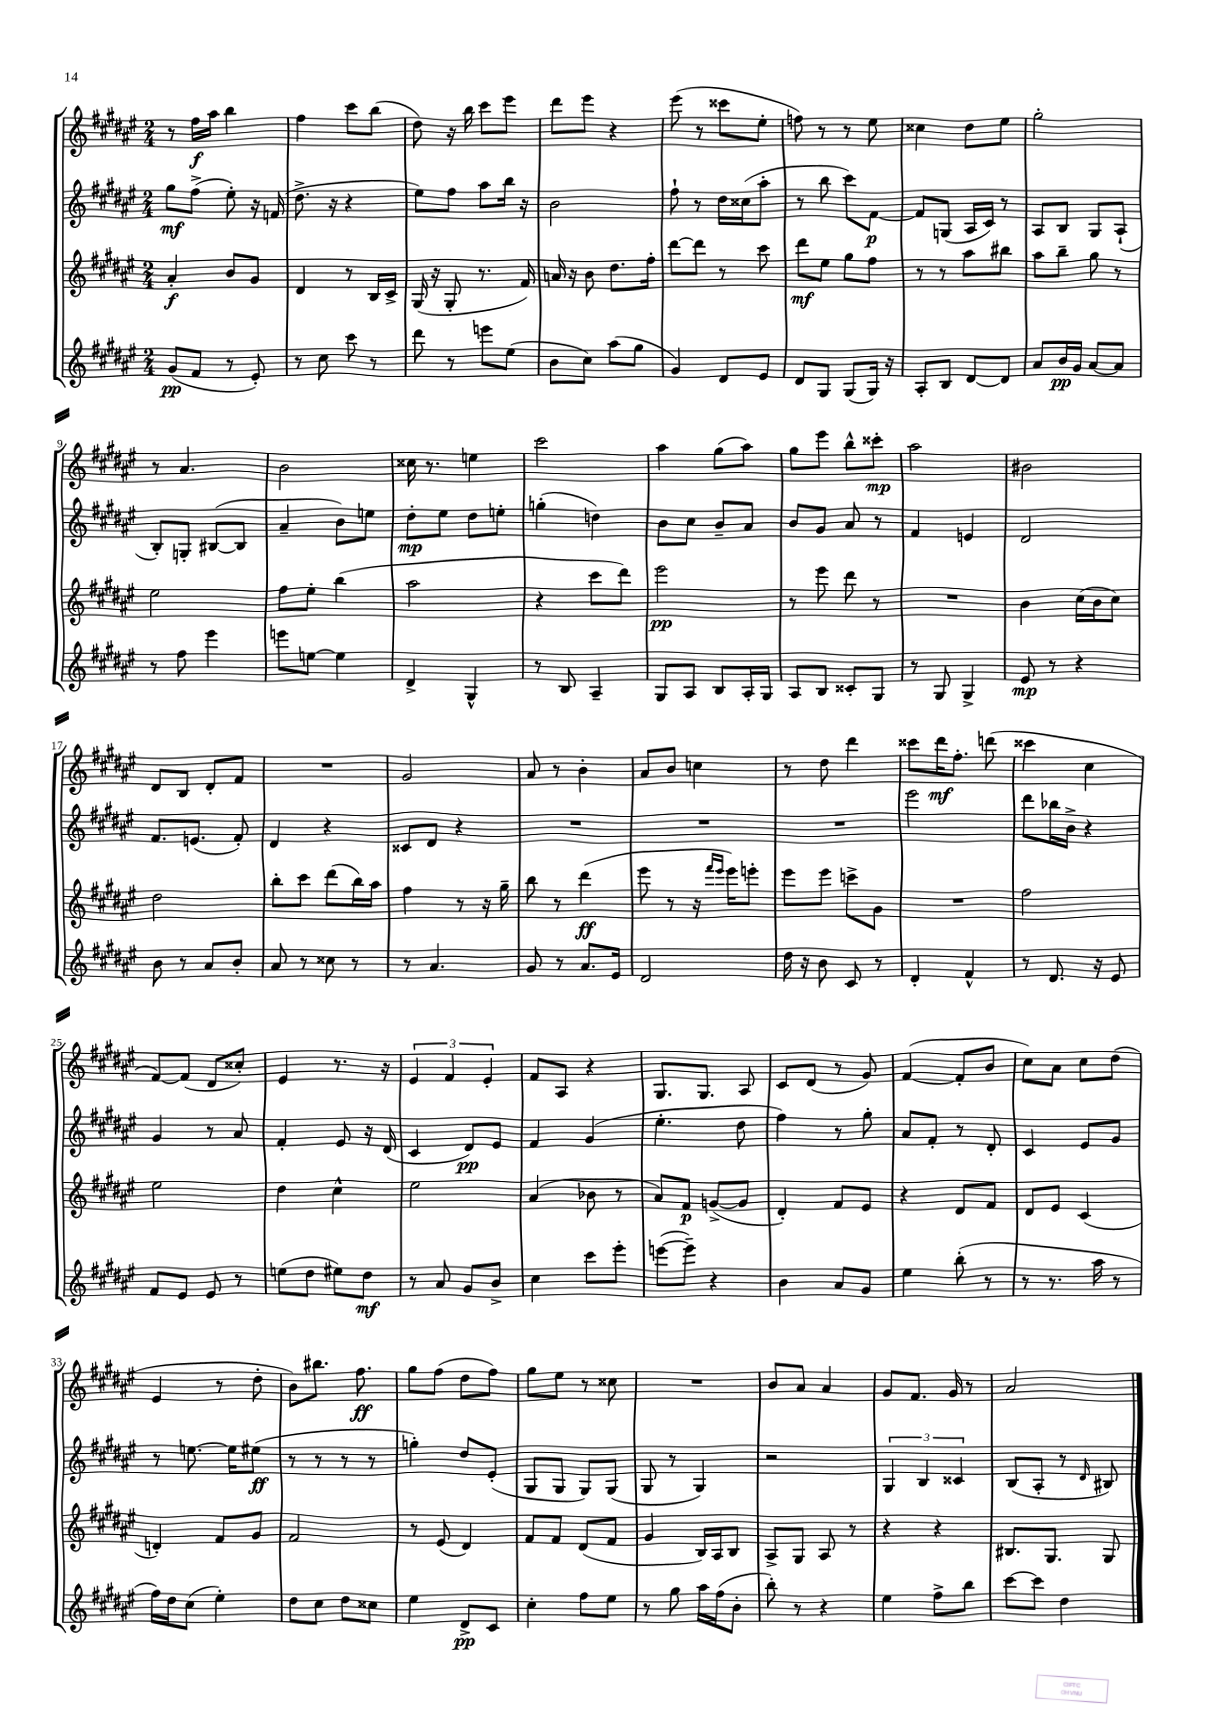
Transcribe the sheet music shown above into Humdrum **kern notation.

**kern	**kern	**kern	**kern
*staff4	*staff3	*staff2	*staff1
*clefG2	*clefG2	*clefG2	*clefG2
*k[f#c#g#d#a#e#]	*k[f#c#g#d#a#e#]	*k[f#c#g#d#a#e#]	*k[f#c#g#d#a#e#]
*M2/4	*M2/4	*M2/4	*M2/4
(8g#	4a#'	8gg#	8r
8f#	.	(8ff#^	16ff#
.	.	.	16aa#
8r	8b	8ee#')	4bb
8e#')	8g#	16r	.
.	.	(16f	.
=	=	=	=
8r	4d#	8.dd#^	4ff#
8cc#	.	.	.
.	.	16r	.
8ccc#	8r	4r	8ccc#
8r	16B	.	(8bb
.	16c#^	.	.
=	=	=	=
8ddd#	(16G#	8ee#)	8dd#)
.	16r	.	.
8r	8G#'	8ff#	16r
.	.	.	16bb
8eee	8.r	8aa#	8ccc#
(8ee#	.	16bb	8eee#
.	16f#)	16r	.
=	=	=	=
8b	16a	2b	8ddd#
.	16r	.	.
8cc#)	8b	.	8eee#
(8aa#	8.dd#	.	4r
8gg#	.	.	.
.	16ff#'	.	.
=	=	=	=
4g#)	[8ddd#	8ff#`	(8eee#
.	8ddd#]	8r	8r
8d#	8r	16dd#	8ccc##
.	.	(16cc##	.
8e#	8ccc#	8aa#'	8ee#'
=	=	=	=
8d#	8ddd#	8r	8ff)
8G#	8ee#	8bb	8r
(8G#	8gg#	8ccc#)	8r
16G#)	8ff#	[8f#	8ee#
16r	.	.	.
=	=	=	=
8A#'	8r	8f#]	4cc##
8B	8r	(8G	.
[8d#	8aa#	16A#	8dd#
.	.	16c#)	.
8d#]	8bb#	8r	8ee#
=	=	=	=
8a#	8aa#	8A#	2gg#'
16b	8bb~	8B	.
16g#	.	.	.
[8a#	8gg#	8G#	.
8a#]	8r	(8A#`	.
=	=	=	=
8r	2ee#	8B')	8r
8ff#	.	8G'	4.a#
4eee#	.	([8B#	.
.	.	8B#]	.
=	=	=	=
8eee	8ff#	4a#~	2b
[8ee	8ee#'	.	.
4ee]	(4bb	8b)	.
.	.	8ee	.
=	=	=	=
4d#^	2aa#	8dd#'	16cc##
.	.	.	8.r
.	.	8ee#	.
4G#^^	.	8dd#	4ee
.	.	8ee'	.
=	=	=	=
8r	4r	(4gg'	2ccc#
8B	.	.	.
4A#~	8ccc#	4dd)	.
.	8ddd#)	.	.
=	=	=	=
8G#	2eee#	8b	4aa#
8A#	.	8cc#	.
8B	.	8b~	(8gg#
16A#'	.	8a#	8aa#)
16G#	.	.	.
=	=	=	=
8A#	8r	8b	8gg#
8B	8eee#	8g#	8eee#
8c##'	8ddd#	8a#	8bb^^
8G#	8r	8r	8ccc##'
=	=	=	=
8r	2r	4f#	2aa#
8G#	.	.	.
4G#^	.	4e	.
=	=	=	=
8e#	4b	2d#	2b#
8r	.	.	.
4r	(16cc#	.	.
.	16b	.	.
.	8cc#)	.	.
=	=	=	=
8b	2dd#	8.f#	8d#
8r	.	.	8B
.	.	(8.e	.
8a#	.	.	8d#'
8b'	.	8f#')	8f#
=	=	=	=
8a#	8bb'	4d#	2r
8r	8ccc#	.	.
8cc##	(8ddd#	4r	.
8r	16bb)	.	.
.	16aa#	.	.
=	=	=	=
8r	4ff#	8c##	2g#
4.a#	.	8d#	.
.	8r	4r	.
.	16r	.	.
.	16gg#~	.	.
=	=	=	=
8g#	8bb	2r	8a#
8r	8r	.	8r
8.a#	(4ddd#	.	4b'
16e#	.	.	.
=	=	=	=
2d#	8eee#	2r	8a#
.	8r	.	8b
.	16r	.	4cc
.	16qqfff#	.	.
.	16qqeee#	.	.
.	16eee#)	.	.
.	8eee'	.	.
=	=	=	=
16dd#	8eee#	2r	8r
16r	.	.	.
8b	8eee#	.	8dd#
8c#	8ccc^	.	4ddd#
8r	8g#	.	.
=	=	=	=
4d#'	2r	2eee#	8ccc##
.	.	.	16ddd#
.	.	.	8.ff#'
4f#^^	.	.	.
.	.	.	(8ddd
=	=	=	=
8r	2ff#	8ddd#	4ccc##
8.d#	.	16bb-	.
.	.	16b^	.
.	.	4r	4cc#
16r	.	.	.
8e#	.	.	.
=	=	=	=
8f#	2ee#	4g#	[8f#)
8e#	.	.	(8f#]
8e#	.	8r	8d#
8r	.	8a#	8cc##')
=	=	=	=
(8ee	4dd#	4f#'	4e#
8dd#	.	.	.
8ee#)	4cc#^^	8e#	8.r
8dd#	.	16r	.
.	.	(16d#	16r
=	=	=	=
8r	2ee#	4c#	6e#
8a#	.	.	.
.	.	.	6f#
8g#	.	8d#)	.
.	.	.	6e#'
8b^	.	8e#	.
=	=	=	=
4cc#	(4a#	4f#	8f#
.	.	.	8A#
8ccc#	8b-	(4g#	4r
8eee#'	8r	.	.
=	=	=	=
([8eee	8a#)	4.ee#'	8.G#
8eee~])	8f#	.	.
.	.	.	8.G#
4r	([8g^	.	.
.	8g]	8dd#	8A#
=	=	=	=
4b	4d#')	4ff#)	8c#
.	.	.	(8d#
8a#	8f#	8r	8r
8g#	8e#	8gg#'	8g#)
=	=	=	=
4ee#	4r	8a#	([4f#
.	.	8f#'	.
(8bb'	8d#	8r	8f#']
8r	8f#	8d#'	8b
=	=	=	=
8r	8d#	4c#	8cc#)
8.r	8e#	.	8a#
.	(4c#	8e#	8cc#
16aa#	.	.	.
8r	.	8g#	(8dd#
=	=	=	=
16ff#)	4d')	8r	4e#
16dd#	.	.	.
(8cc#	.	[8.ee	.
4ee#')	8f#	.	8r
.	.	16ee]	.
.	8g#	(8ee#	8dd#'
=	=	=	=
8dd#	2f#	8r	8b)
8cc#	.	8r	8.bb#
8dd#	.	8r	.
.	.	.	8.ff#
8cc##	.	8r	.
=	=	=	=
4ee#	8r	4gg')	8gg#
.	(8e#	.	(8ff#
8d#^	4d#)	8dd#	8dd#
8c#	.	(8e#'	8ff#)
=	=	=	=
4cc#'	8f#	8G#	8gg#
.	8f#	8G#	8ee#
8ff#	(8d#	8G#)	8r
8ee#	8f#	(8G#	8cc##
=	=	=	=
8r	4g#	8G#	2r
8gg#	.	8r	.
16aa#	16B)	4G#)	.
(16ff#	16A#	.	.
8b'	8B	.	.
=	=	=	=
8bb')	8A#^	2r	8b
8r	8G#	.	8a#
4r	8A#	.	4a#
.	8r	.	.
=	=	=	=
4ee#	4r	6G#	8g#
.	.	.	8.f#
.	.	6B	.
8ff#^	4r	.	.
.	.	.	16g#
.	.	6c##	.
8bb	.	.	8r
=	=	=	=
[8ccc#	8.B#	(8B	2a#
8ccc#]	.	8A#'	.
.	8.G#	.	.
4dd#	.	8r	.
.	.	16qqd#	.
.	8G#	8B#)	.
==	==	==	==
*-	*-	*-	*-
